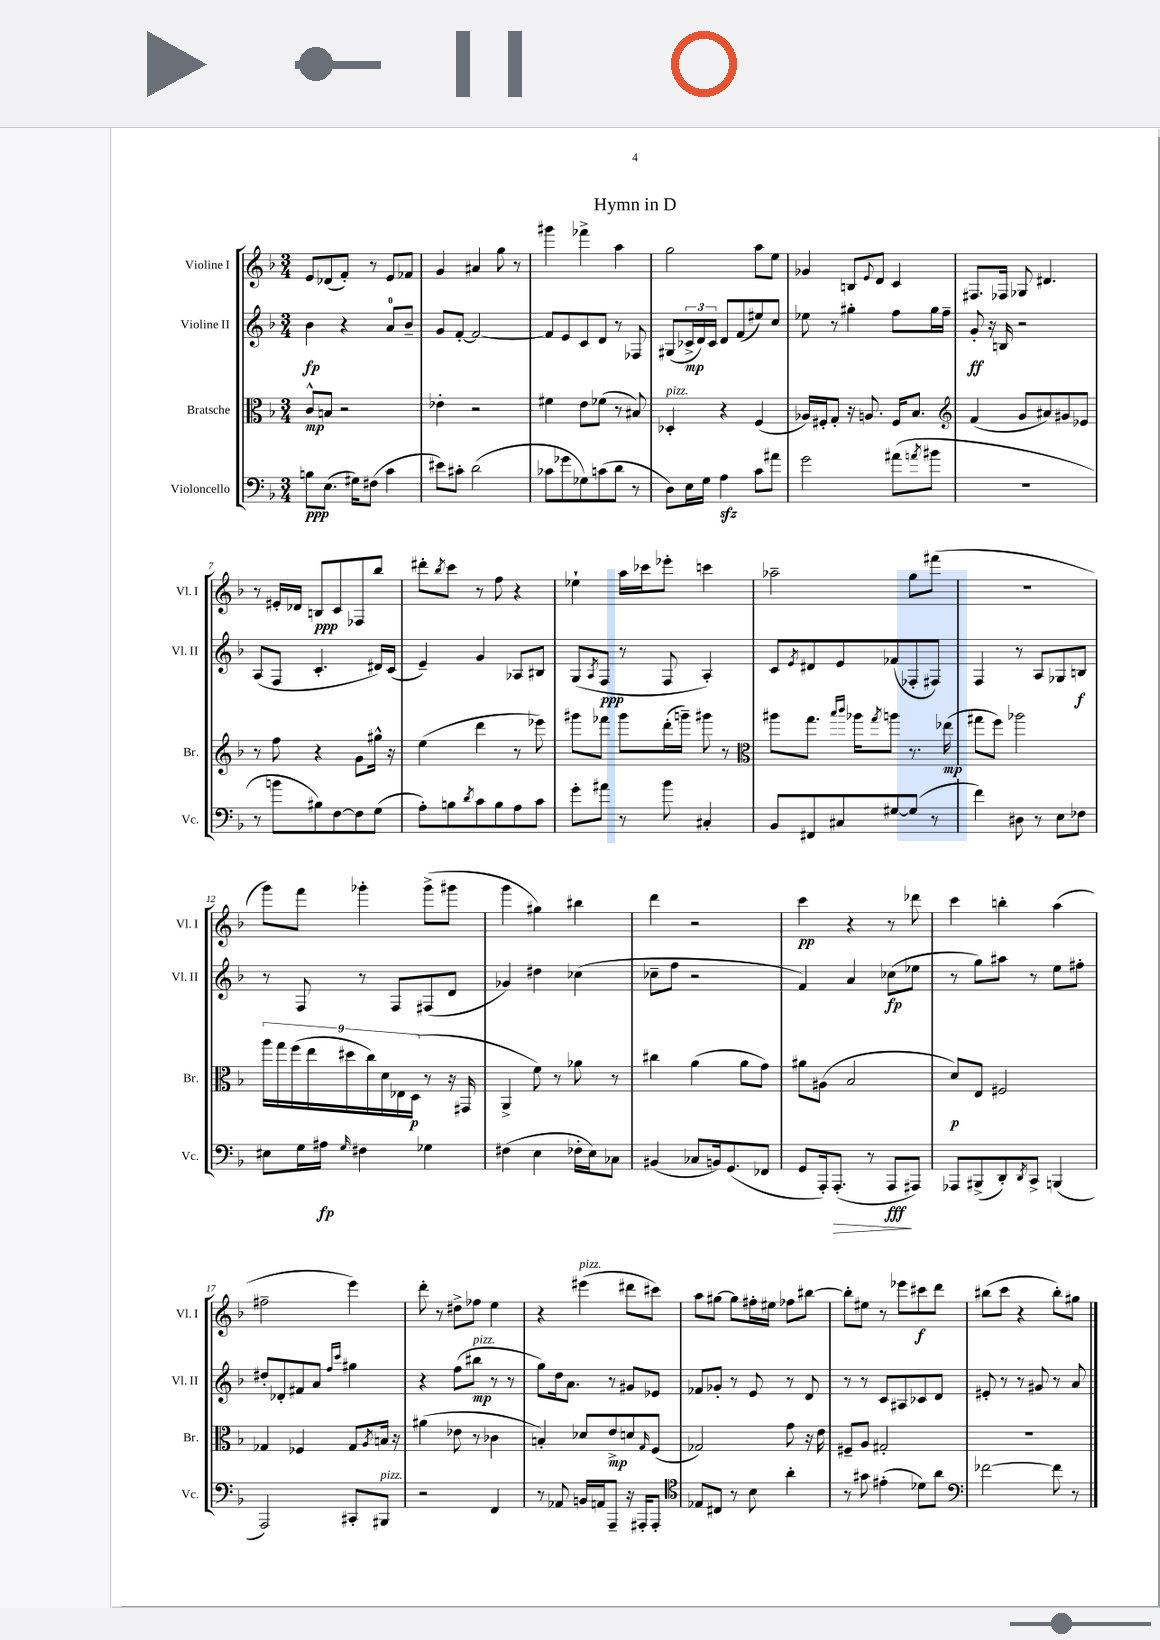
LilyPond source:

\header { title = "Hymn in D" }
<<
\new StaffGroup <<
\new Staff = "s0" \with { instrumentName = "Violine I" shortInstrumentName = "Vl. I" } {
    \clef treble \key f \major \numericTimeSignature \time 3/4
    e'8 des'8( f'8-.) r8 e'8 fes'8 |
    g'4 ais'4 g''8 r8 |
    gis'''4 fes'''4-> a''4 |
    g''2 a''8 e''8 |
    ges'4 b8 \appoggiatura { e'8 } d'8 c'4 |
    fis8. fes16 ges8 dis'4. |
    r8 eis'16-. des'16 b8\ppp c'8 fes8 bes''8 |
    dis'''8-. \acciaccatura { bes''8 } c'''8 r8 f''8 r4 |
    ees''4-! a''16 ces'''16 ees'''8-. c'''4 |
    aes''2-- g''8 fis'''8( |
    R2. |
    g'''8) f'''8 ges'''4-. ges'''8->( gis'''8 |
    g'''4 gis''4) bis''4 |
    d'''4 r2 |
    c'''4\pp r4 r8 des'''8 |
    c'''4 b''4-. a''4( |
    fis''2-- e'''4) |
    d'''8-. r8 dis''8-> fes''8 e''4 |
    r4 eis'''4^\markup { \italic "pizz." }( dis'''8 cis'''8) |
    a''8 gis''8~ gis''8 fis''16-. eis''16 fes''8 bis''8~ |
    bis''8-. eis''8 r8 ees'''8 cis'''8\f d'''8 |
    bis''8( c'''8 r4 bis''8-.) gis''8 \bar "|." |
}
\new Staff = "s1" \with { instrumentName = "Violine II" shortInstrumentName = "Vl. II" } {
    \clef treble \key f \major \numericTimeSignature \time 3/4
    bes'4\fp r4 a'8-0 bes'8-- |
    g'8 f'8~-. f'2~ |
    f'8 e'8 c'8 d'8 r8 fes8 |
    gis8( \tuplet 3/2 { ces'16->\mp d'16) ces'16 } d'8 f'8( eis''8) c''8 |
    ees''8 r8 gis''4-. f''8 gis''16 f''16-- |
    g'8-.\ff r16 b16 r2 |
    a8( f8 c'4.-. dis'16) c'16( |
    e'4--) g'4 aes8 bis8 |
    g8( \acciaccatura { a8 } f8\ppp r8 f8 a4-.) |
    c'8 \acciaccatura { e'8 } dis'8 e'8 fes'8( fes8-. fis8) |
    f4 r8 a8 ges8 b8\f |
    r8 f8 r8 f8 fis8( d'8 |
    ges'4) dis''4 ces''4( |
    ces''8-- f''8 r2 |
    f'4) a'4 ces''8\fp( ees''8 |
    r8 g''8) ais''8 r8 e''8 fis''8-. |
    dis''8-. des'8-. fis'8 a'8 \grace { f''16 c'''16 } gis''4 |
    r4 f''8( bis''8\mp^\markup { \italic "pizz." } r8 r8 |
    g''8) d''16 a'8. r8 gis'8 ees'8 |
    fes'8 ges'8-. r8 e'8 r8 d'8 |
    r8 r8 c'8 ais8 ces'8 d'8 |
    eis'8-. r8 r8 gis'8 r8 a'8 \bar "|." |
}
\new Staff = "s2" \with { instrumentName = "Bratsche" shortInstrumentName = "Br." } {
    \clef alto \key f \major \numericTimeSignature \time 3/4
    c'8-^\mp b8 r2 |
    ees'4-. r2 |
    fis'4 e'8 fes'8( r8 bis8) |
    des4-.^\markup { \italic "pizz." } r4 f4( |
    aes16) fis16-. g8-. r16 a8. fis16 bes8. |
    \clef treble f'4( g'8 ais'8) gis'8 ees'8 |
    r8 f''8 r4 g'8 gis''16-^ r16 |
    e''4( d'''4 r8 ees'''8) |
    gis'''8 fes'''8 gis'''8 d'''16-.( g'''16--) gis'''8 r8 |
    \clef alto ais''8 g''8. \grace { bes''16 c'''16 } aes''16 \acciaccatura { g''8 } a''8 r8. ees''16\mp( |
    gis''8 f''8) aes''2 |
    \tuplet 9/8 { a''16 g''16 f''16( e''16 dis''16 c''16) d'16 ees16 d16\p( } r8 r16 gis,16 |
    a,4-> f'8) r8 aes'8 r8 |
    cis''4 a'4( a'8 g'8) |
    ais'8 ais8( bes2 |
    d'8\p) e8 fis2 |
    ges4 fes4 ges8 \acciaccatura { a8 } b16 r16 |
    ais'4( ees'8 r8 ces'4 |
    b4-.) des'8 e'8->\mp d'8 \grace { g16 } f8( |
    ges2) g'8 r16 e'16 |
    fis8-- a8 gis2-. |
    r2. \bar "|." |
}
\new Staff = "s3" \with { instrumentName = "Violoncello" shortInstrumentName = "Vc." } {
    \clef bass \key f \major \numericTimeSignature \time 3/4
    b8\ppp e8.( gis16) fis8( c'4 |
    eis'8) cis'8-. d'2( |
    ces'8 ges'8 ges8) c'8( d'8 r8 |
    d8) e16 g16 a4\sfz c'8 ais'8 |
    g'2 ais'8( \acciaccatura { a'8 } bis'8 |
    R2. |
    r8 b'8 bis8) f8~ f8 g8( |
    a8-.) b8 \acciaccatura { d'8 } c'8 b8 a8 c'8 |
    g'8-. ais'8 r8 bes'8 cis4-. |
    bes,8 fis,8 cis8 gis8~ gis8( r8 |
    f'4) dis8 r8 e8 fes8 |
    eis8 g16 ais16\fp \grace { g16 } fis4 ges4 |
    fis4( e4 fes16-. e16) ces8 |
    bis,4( ces8 b,16) g,8.( fes,8 |
    g,8 a,,16-.) a,,8.-.\>( r8 a,,8\fff\! ais,,8) |
    aes,,8 bis,,8->( d,8-.) \acciaccatura { d,8 } c,8-> b,,4( |
    a,,2) cis,8-. bis,,8^\markup { \italic "pizz." } |
    r2 f,4 |
    r8 aes,8 b,16 a,16 a,,8-- r16 ais,,16-. ais,,8-. |
    \clef tenor ees8 cis8 r8 bes8 a'4-. |
    r8 gis'8 eis'4-.( des'8) a'8 |
    \clef bass fes'2~ fes'8 r8 \bar "|." |
}
>>
>>
